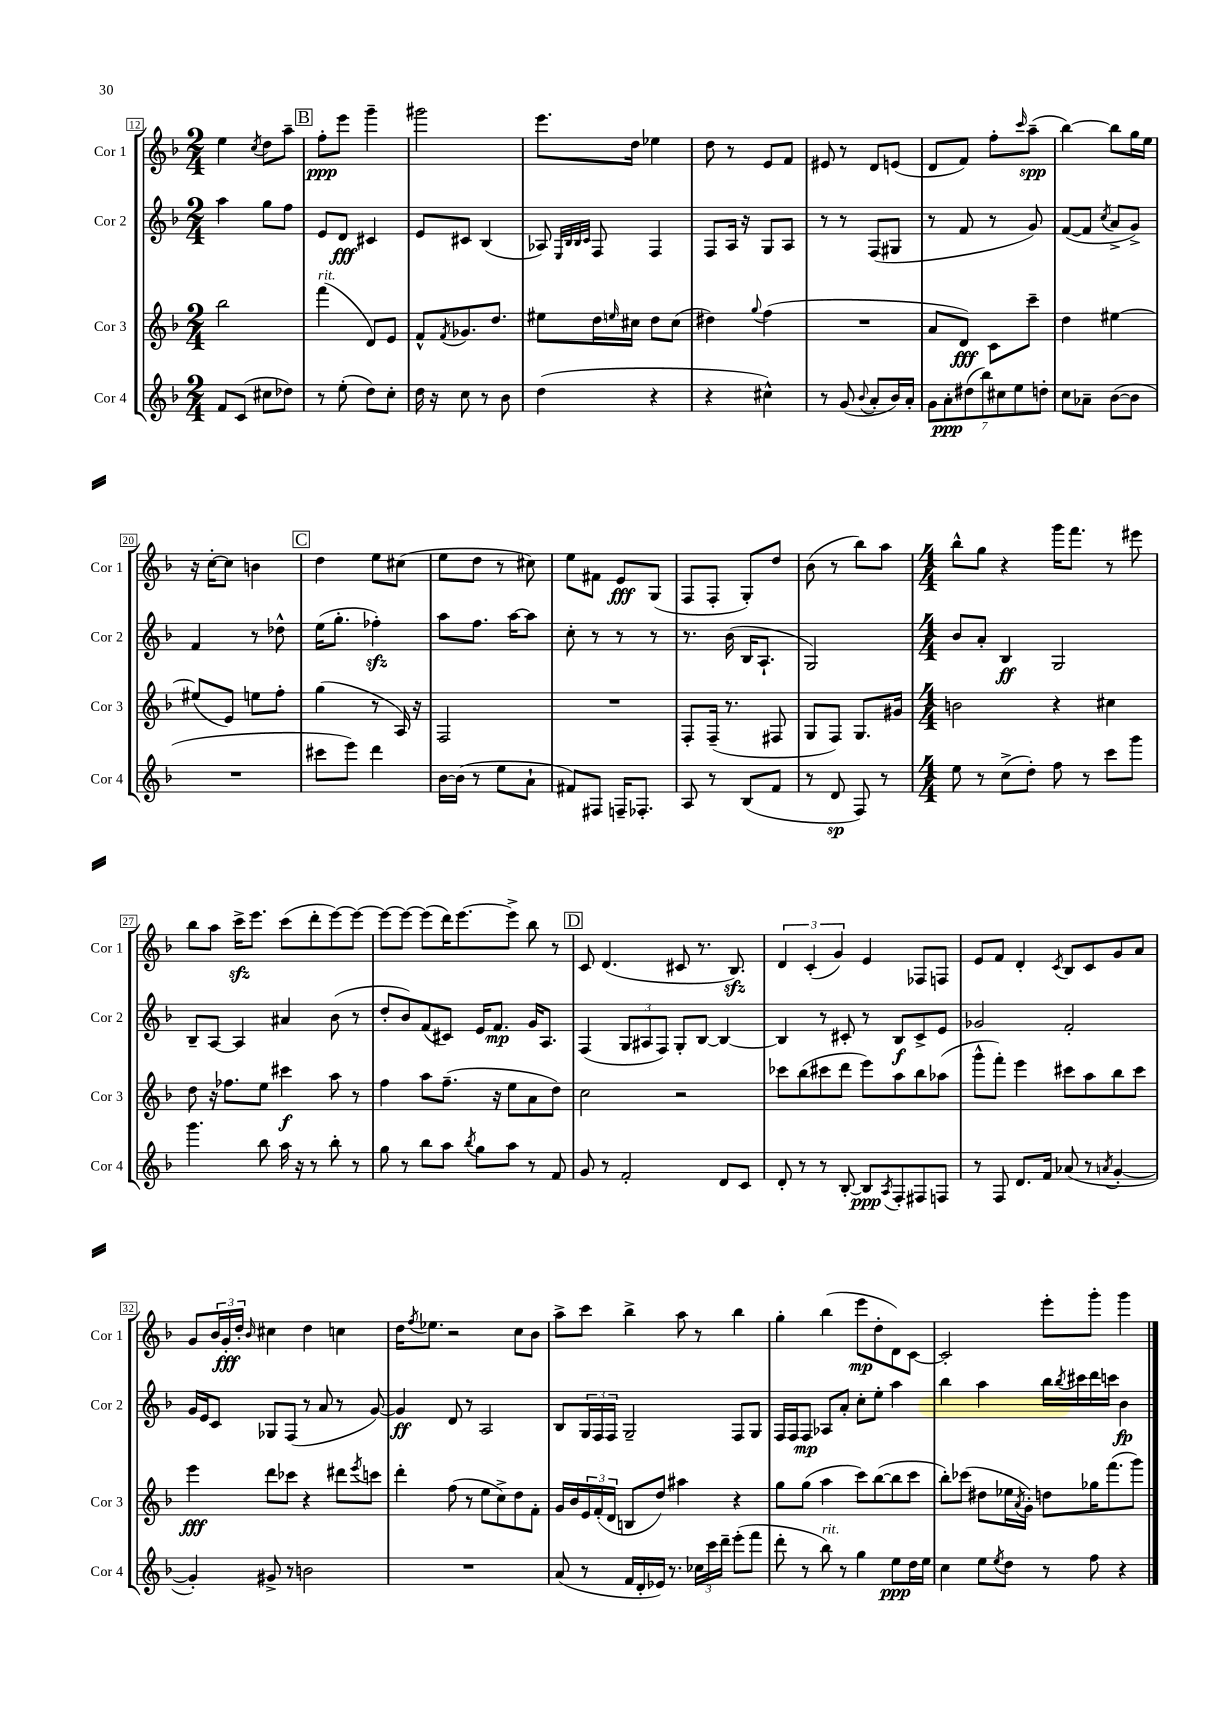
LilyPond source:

<<
\new StaffGroup <<
\new Staff = "s0" \with { instrumentName = "Cor 1" shortInstrumentName = "Cor 1" } {
    \clef treble \key f \major \numericTimeSignature \time 2/4
    e''4 \acciaccatura { c''8 } d''8 a''8-- |
    \mark \markup { \box "B" } f''8-.\ppp e'''8 g'''4-- |
    gis'''2 |
    e'''8. d''16 ees''4 |
    d''8 r8 e'8 f'8 |
    eis'8 r8 d'8 e'8( |
    d'8 f'8) f''8-. \grace { c'''16 } a''8--\spp( |
    bes''4~) bes''8 g''16 e''16 |
    r16 c''16~-. c''8 b'4 |
    \mark \markup { \box "C" } d''4 e''8 cis''8( |
    e''8 d''8 r8 cis''8) |
    e''8 fis'8 e'8\fff g8( |
    f8 f8-. g8-.) d''8 |
    bes'8( r8 bes''8) a''8 |
    \numericTimeSignature \time 4/4 bes''8-^ g''8 r4 g'''16 f'''8. r8 eis'''8 |
    bes''8 a''8 c'''16->\sfz e'''8. c'''8( d'''8-. e'''8~) e'''8~ |
    e'''8~ e'''8~ e'''8( d'''16) e'''8.~ e'''8-> bes''8 r8 |
    \mark \markup { \box "D" } c'8 d'4.( cis'8 r8. bes8.\sfz) |
    \tuplet 3/2 { d'4 c'4-.( g'4) } e'4 fes8 f8 |
    e'8 f'8 d'4-. \acciaccatura { c'8 } bes8 c'8 g'8 a'8 |
    g'8 \tuplet 3/2 { bes'16 g'16-.\fff d''16-. } \grace { bes'16 } cis''4 d''4 c''4 |
    d''16 \acciaccatura { f''8 } ees''8. r2 c''8 bes'8 |
    a''8-> c'''8 bes''4-> a''8 r8 bes''4 |
    g''4-. bes''4( e'''8\mp d''8-. d'8) c'8~ |
    c'2-. e'''8-. g'''8-. g'''4 \bar "|." |
}
\new Staff = "s1" \with { instrumentName = "Cor 2" shortInstrumentName = "Cor 2" } {
    \clef treble \key f \major \numericTimeSignature \time 2/4
    a''4 g''8 f''8 |
    \mark \markup { \box "B" } e'8 d'8\fff cis'4 |
    e'8 cis'8 bes4( |
    aes8) \grace { e32 bes32 bes32 c'32 } f8 f4 |
    f8 a16 r16 g8 a8 |
    r8 r8 f8( gis8 |
    r8 f'8 r8 g'8) |
    f'8~( f'8 \acciaccatura { c''8 } a'8-> g'8->) |
    f'4 r8 des''8-^ |
    \mark \markup { \box "C" } e''16( g''8.-. fes''4-.\sfz) |
    a''8 f''8. a''16~ a''8 |
    c''8-. r8 r8 r8 |
    r8. bes'16( bes16 a8.-! |
    g2) |
    \numericTimeSignature \time 4/4 bes'8 a'8-. bes4\ff g2 |
    bes8-- a8~ a4 ais'4 bes'8( r8 |
    d''8-. bes'8) f'8( cis'8) e'16 f'8.\mp g'16 a8. |
    \mark \markup { \box "D" } f4( \tuplet 3/2 { g8 ais8 f8) } g8-. bes8~ bes4~ |
    bes4 r8 cis'8-. r8 bes8\f cis'8-> e'8 |
    ges'2 f'2-. |
    g'16 e'16 c'8 ges8 f8( r8 a'8 r8 g'8~) |
    g'4\ff d'8 r8 a2 |
    bes8 \tuplet 3/2 { g16 f16 f16 } g2-- f8 g8 |
    f16 f16 f8\mp aes8 a'8-. c''8-. e''8-. a''4 |
    bes''4 a''4 bes''16 \acciaccatura { bes''8 } cis'''16 d'''16 c'''16 bes'4\fp \bar "|." |
}
\new Staff = "s2" \with { instrumentName = "Cor 3" shortInstrumentName = "Cor 3" } {
    \clef treble \key f \major \numericTimeSignature \time 2/4
    bes''2 |
    \mark \markup { \box "B" } f'''4^\markup { \italic "rit." }( d'8) e'8 |
    f'8-^ \acciaccatura { f'8 } ges'8. d''8. |
    eis''8 d''16 \grace { e''16 } cis''16 d''8 cis''8( |
    dis''4) \appoggiatura { g''8 } f''4( |
    R2 |
    a'8 d'8\fff) c'8 c'''8-- |
    d''4 eis''4~ |
    eis''8( e'8) e''8 f''8-. |
    \mark \markup { \box "C" } g''4( r8 a16) r16 |
    f2 |
    R2 |
    f8-. f16--( r8. fis8 |
    g8 f8) g8. gis'16 |
    \numericTimeSignature \time 4/4 b'2 r4 cis''4 |
    d''8 r16 fes''8. e''8 cis'''4\f a''8 r8 |
    f''4 a''8 f''8.--( r16 e''8 a'8 d''8) |
    \mark \markup { \box "D" } c''2 r2 |
    ces'''8 bes''8( cis'''8 d'''8 e'''8) a''8 bes''8 aes''8( |
    g'''8-^ f'''8-.) e'''4 cis'''8 a''8 bes''8 cis'''8 |
    e'''4\fff d'''8 ces'''8 r4 dis'''8 \acciaccatura { e'''8 } c'''8 |
    d'''4-. f''8( r8 e''8 c''8->) d''8 f'8-. |
    g'16 bes'16 \tuplet 3/2 { e'16 f'16-.( d'16 } b8 d''8) ais''4 r4 |
    g''8 g''8( a''4 c'''8) bes''8~( bes''8 c'''8 |
    bes''8-.) ces'''8( dis''8 ees''16 \acciaccatura { a'8 } g'16-.) d''8 ges''16 f'''8.( g'''8) \bar "|." |
}
\new Staff = "s3" \with { instrumentName = "Cor 4" shortInstrumentName = "Cor 4" } {
    \clef treble \key f \major \numericTimeSignature \time 2/4
    f'8 c'8( cis''8 des''8) |
    \mark \markup { \box "B" } r8 e''8-.( d''8) c''8-. |
    d''16 r16 c''8 r8 bes'8 |
    d''4( r4 |
    r4 cis''4-^) |
    r8 g'8( \appoggiatura { bes'8 } a'8-. bes'16) a'16-. |
    \tuplet 7/4 { g'8 a'8-.\ppp dis''8( bes''8) cis''8 e''8 d''8-. } |
    c''8 aes'8-- bes'8~( bes'8 |
    R2 |
    \mark \markup { \box "C" } cis'''8 e'''8) d'''4 |
    bes'16~ bes'16( r8 e''8 a'8-! |
    fis'8) fis8 f16-- fes8.-. |
    a8 r8 bes8( f'8 |
    r8 d'8\sp f8) r8 |
    \numericTimeSignature \time 4/4 e''8 r8 c''8->( d''8-.) f''8 r8 c'''8 g'''8 |
    g'''4. bes''8 a''16 r16 r8 bes''8-. r8 |
    g''8 r8 bes''8 a''8 \acciaccatura { bes''8 } g''8 a''8 r8 f'8 |
    \mark \markup { \box "D" } g'8 r8 f'2-. d'8 c'8 |
    d'8-. r8 r8 bes8~-. bes8\ppp \acciaccatura { a8 } f8-. fis8 f8 |
    r8 f8 d'8. f'16 aes'8( r8 \acciaccatura { a'8 } g'4~-. |
    g'4-.) gis'8-> r8 b'2 |
    R1 |
    a'8( r8 f'16 d'16-. ees'16) r8. \tuplet 3/2 { ces''16 c'''16 d'''16-- } e'''8-.( f'''8 |
    d'''8-. r8 bes''8^\markup { \italic "rit." }) r8 g''4 e''8\ppp d''16 e''16 |
    c''4 e''8 \acciaccatura { e''8 } d''8 r8 f''8 r4 \bar "|." |
}
>>
>>
\layout { \context { \Score currentBarNumber = #12 \override BarNumber.stencil = #(make-stencil-boxer 0.1 0.3 ly:text-interface::print) } }
